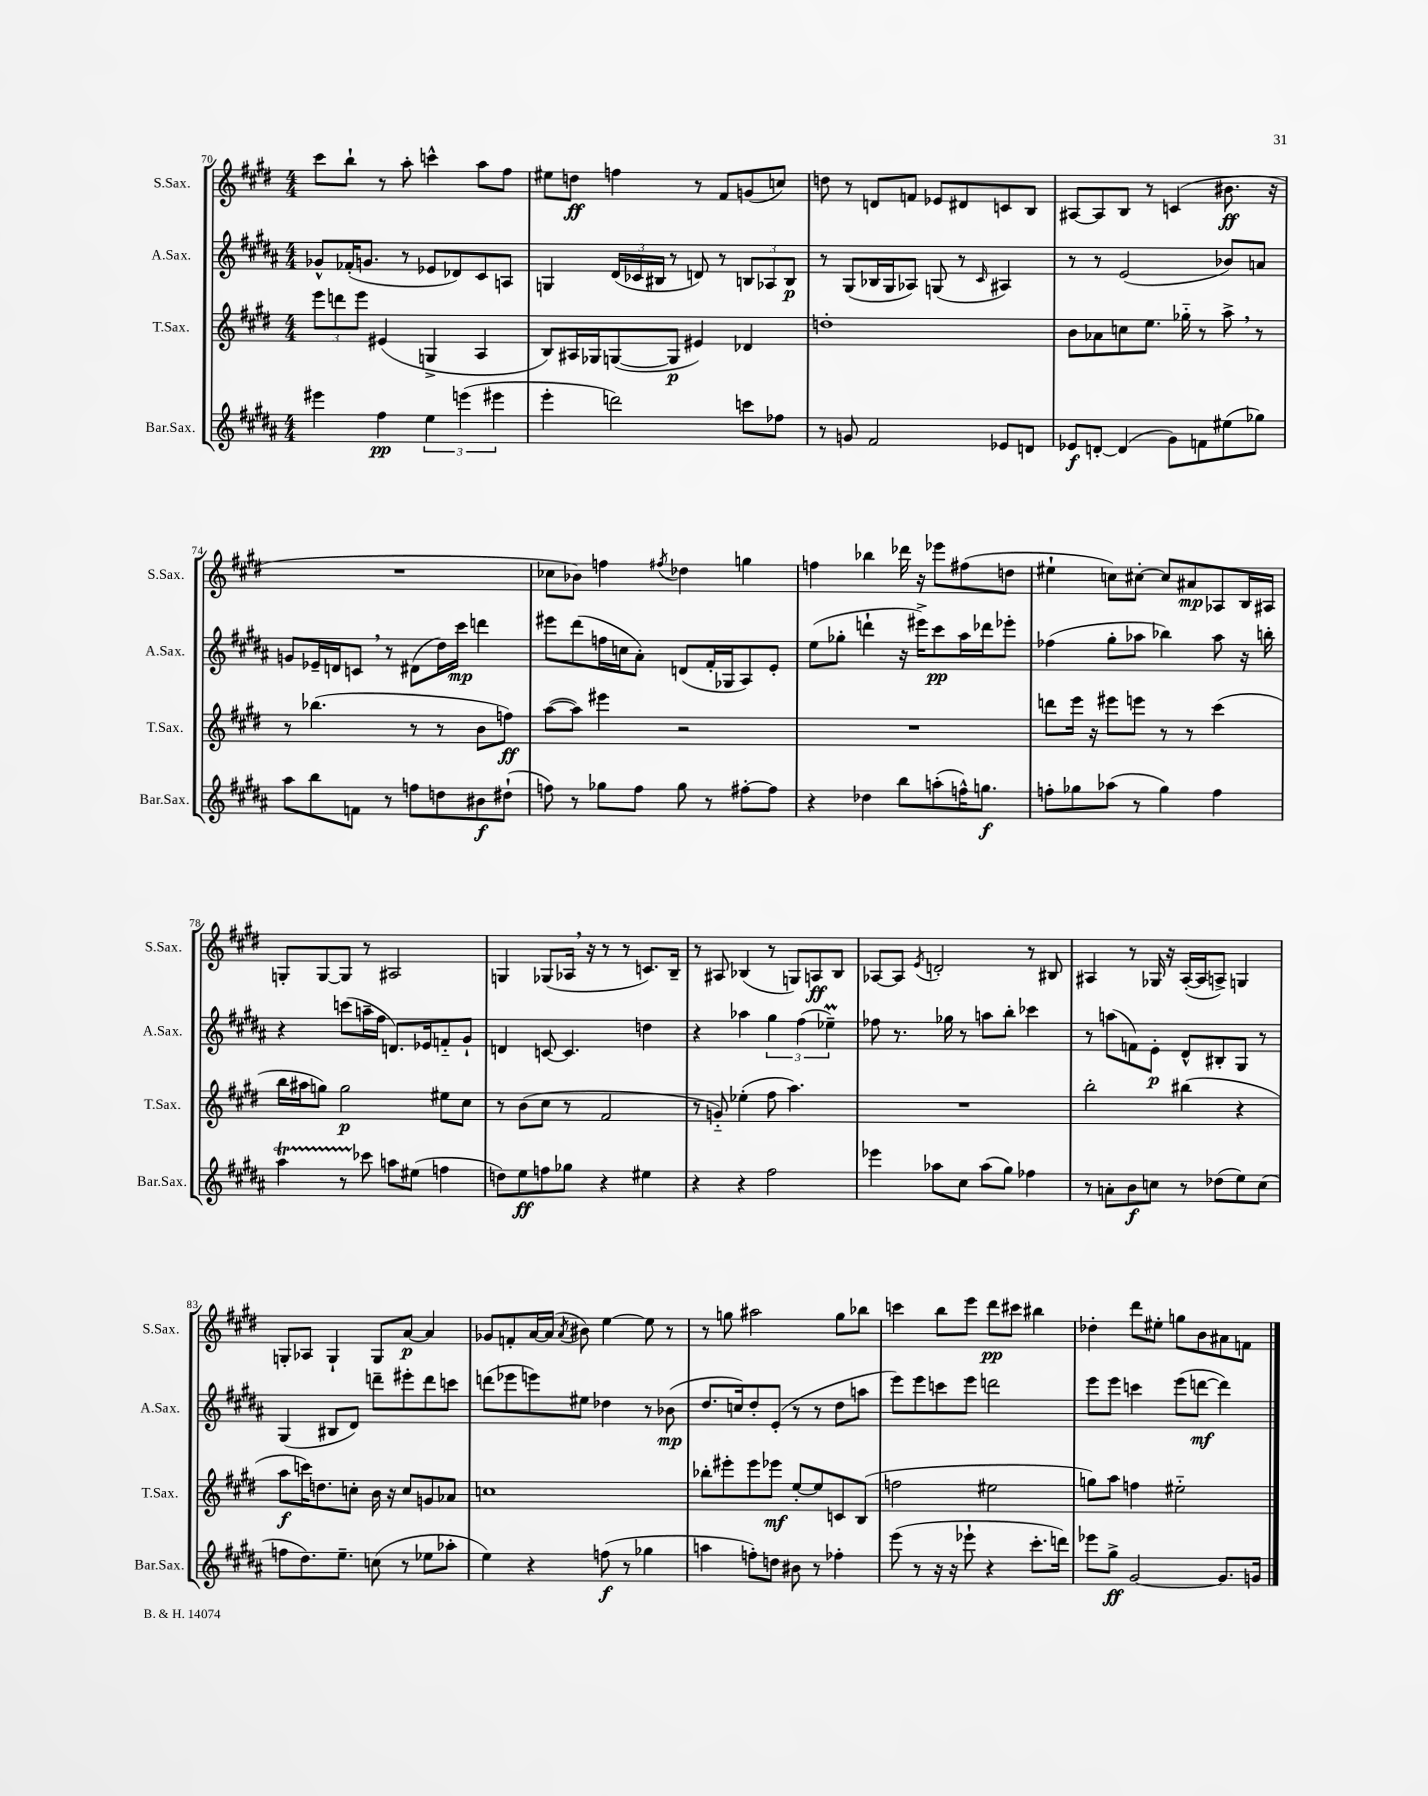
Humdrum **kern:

**kern	**kern	**kern	**kern
*staff4	*staff3	*staff2	*staff1
*clefG2	*clefG2	*clefG2	*clefG2
*k[f#c#g#d#a#]	*k[f#c#g#d#]	*k[f#c#g#d#a#]	*k[f#c#g#d#]
*M4/4	*M4/4	*M4/4	*M4/4
4eee#	12eee	8g-^^	8ccc#
.	12ddd	.	.
.	.	(16f-'	8bb`
.	12eee	.	.
.	.	8.g	.
4ff#	(4e#	.	8r
.	.	8r	8aa'
6ee	4G^	8e-	4ccc^^
.	.	8d-)	.
(6eee	.	.	.
.	4A	8c#	8aa
6eee#	.	.	.
.	.	8A	8ff#
=	=	=	=
4eee'	8B)	4G	8ee#
.	16A#	.	8dd
.	16G-	.	.
2ddd)	([8G	(24d#	4ff
.	.	24c-	.
.	.	24B#	.
.	8G]	8r	.
.	4e#)	8d)	8r
.	.	8r	8f#
8ccc	4d-	12B	(8g
.	.	12A-	.
8ff-	.	.	8cc)
.	.	12B	.
=	=	=	=
8r	1dd'	8r	8dd
8g	.	(8G#	8r
2f#	.	16B-	8d
.	.	16G#	.
.	.	8A-)	8f
.	.	(8G	8e-
.	.	8r	8d#
.	.	16qqc#	.
8e-	.	4A#)	8c
8d	.	.	8B
=	=	=	=
8e-	8b	8r	[8A#
[8d'	8a-	8r	8A#]
(4d]	8cc	(2e	8B
.	8.ee	.	8r
8g#)	.	.	(4c
.	16gg-'~	.	.
8f	8r	.	.
(8ee#	8aa^	8b-)	8.b#
8gg-)	8r	8a	.
.	.	.	16r
=	=	=	=
8aa#	8r	8g	1r
8bb	(4.bb-	16e-~	.
.	.	16d	.
8f	.	8c	.
8r	.	8r	.
8ff	8r	(8d#	.
8dd	8r	16dd#)	.
.	.	16ccc#	.
8b#	8b	4ddd	.
(8dd#`	8ff)	.	.
=	=	=	=
8ff)	([8aa	8eee#	8cc-
8r	8aa])	(8ddd#	8b-)
8gg-	4eee#	16ff	4ff
.	.	16cc	.
8ff	.	8a#')	.
.	.	.	8qff#
8gg-	2r	(8d	4dd-
8r	.	16f#'	.
.	.	16G-	.
[8ff#'	.	8A#)	4gg
8ff#]	.	8e'	.
=	=	=	=
4r	1r	(8ee	4ff
.	.	8gg-'	.
4dd-	.	4ddd`	4bb-
8bb	.	16r	16ddd-
.	.	16eee#^)	16r
(8aa'	.	8ccc#	8eee-
16ff^^)	.	16aa#	(8ff#
8.gg	.	16ddd-	.
.	.	8eee-'	8dd
=	=	=	=
8ff'	8ddd	(4ff-	4ee#`
8gg-	16eee	.	.
.	16r	.	.
(8aa-	8eee#	8gg#'	8cc)
8r	8eee	8aa-	[8cc#'
4gg-)	8r	4bb-)	8cc#]
.	8r	.	8a#
4ff	(4ccc#	8aa-	8A-
.	.	16r	16B
.	.	16bb'	16A#
=	=	=	=
4aa#	16bb	4r	8G'
.	16aa#	.	.
.	8gg)	.	[8G
8r	2gg	(8ccc	8G]
8ccc-	.	16aa~	8r
.	.	16ff#	.
8aa	.	8.d)	2A#
(8ee#	.	.	.
.	.	16e-	.
4ff	8ee#	8f'~	.
.	8cc#	8g#`	.
=	=	=	=
8dd)	8r	4d	4G
8ee	(8b	.	.
8ff	8cc#	[8c	(8G-
8gg-	8r	4.c]	16A-
.	.	.	16r
4r	2f#	.	8r
.	.	.	8r
4ee#	.	4dd	8.c)
.	.	.	16B~
=	=	=	=
4r	8r	4r	8r
.	8g'~)	.	8A#
4r	(4ee-'	4aa-	(4B-
2ff#	8ff#	6gg#	8r
.	4.aa)	.	8G)
.	.	(6ff#	.
.	.	.	8A
.	.	6ee-~)	.
.	.	.	8B-
=	=	=	=
4eee-	1r	8ff-	[8A-
.	.	8.r	8A-]
.	.	.	8qe
8aa-	.	.	2d'
.	.	16gg-	.
8cc#	.	8r	.
(8aa-	.	8aa	.
8gg#)	.	8bb'	.
4ff-	.	4ccc-	8r
.	.	.	8B#
=	=	=	=
8r	2bb'	8r	4A#
8a'	.	(8aa	.
8b	.	8f)	8r
8cc	.	8e'	16G-
.	.	.	16r
8r	(4bb#	8d#^^	([16A#'
.	.	.	16A#]
(8dd-	.	8B#'	8A^)
8ee)	4r	8G#	4G
(8cc	.	8r	.
=	=	=	=
8ff	8aa	(4G#	8G'
8.dd#)	16ccc)	.	8A-
.	8.dd	.	.
.	.	8B#	4G`
8.ee~	.	.	.
.	8cc'	8d#)	.
(8cc	16b	8ddd~	8G
.	16r	.	.
8r	8cc	8eee#'	[8a
8ee-	8g	8ddd	4a]
8aa-'	8a-	8ccc	.
=	=	=	=
4ee)	1cc	(8ddd	8g-
.	.	8eee-	8f'
4r	.	8eee)	[16a
.	.	.	(16a]
.	.	.	8qa
.	.	8ee#	8b#)
(8ff	.	4dd-	[4ee
8r	.	.	.
4gg-	.	8r	8ee]
.	.	(8b-	8r
=	=	=	=
4aa	8bb-'	8.dd#	8r
.	8eee#'	.	8gg
.	.	16cc)	.
8ff')	8eee#	8dd#'	2aa#
8dd	8eee-	(8e'	.
8b#	[8ee'	8r	.
8r	8ee]	8r	.
4ff-'	8c	8dd#	8gg
.	(8B	8aa	8bb-
=	=	=	=
(8eee	2ff	8eee)	4ccc
8r	.	8eee	.
16r	.	8ccc	8bb
16r	.	.	.
8eee-`	.	8eee	8eee
4r	2ee#	2ddd	8ddd#
.	.	.	8ccc#
8.ccc#'	.	.	4bb#
16ddd)	.	.	.
=	=	=	=
8eee-	8gg)	8eee	4dd-'
8gg#^	8aa	8eee	.
[2g#	4ff	4ccc	8ddd#
.	.	.	8ee#'
.	2ee#'~	(8eee	8gg
.	.	[8ddd	8b
8.g#]	.	4ddd])	8a#
.	.	.	8f
16g	.	.	.
==	==	==	==
*-	*-	*-	*-
